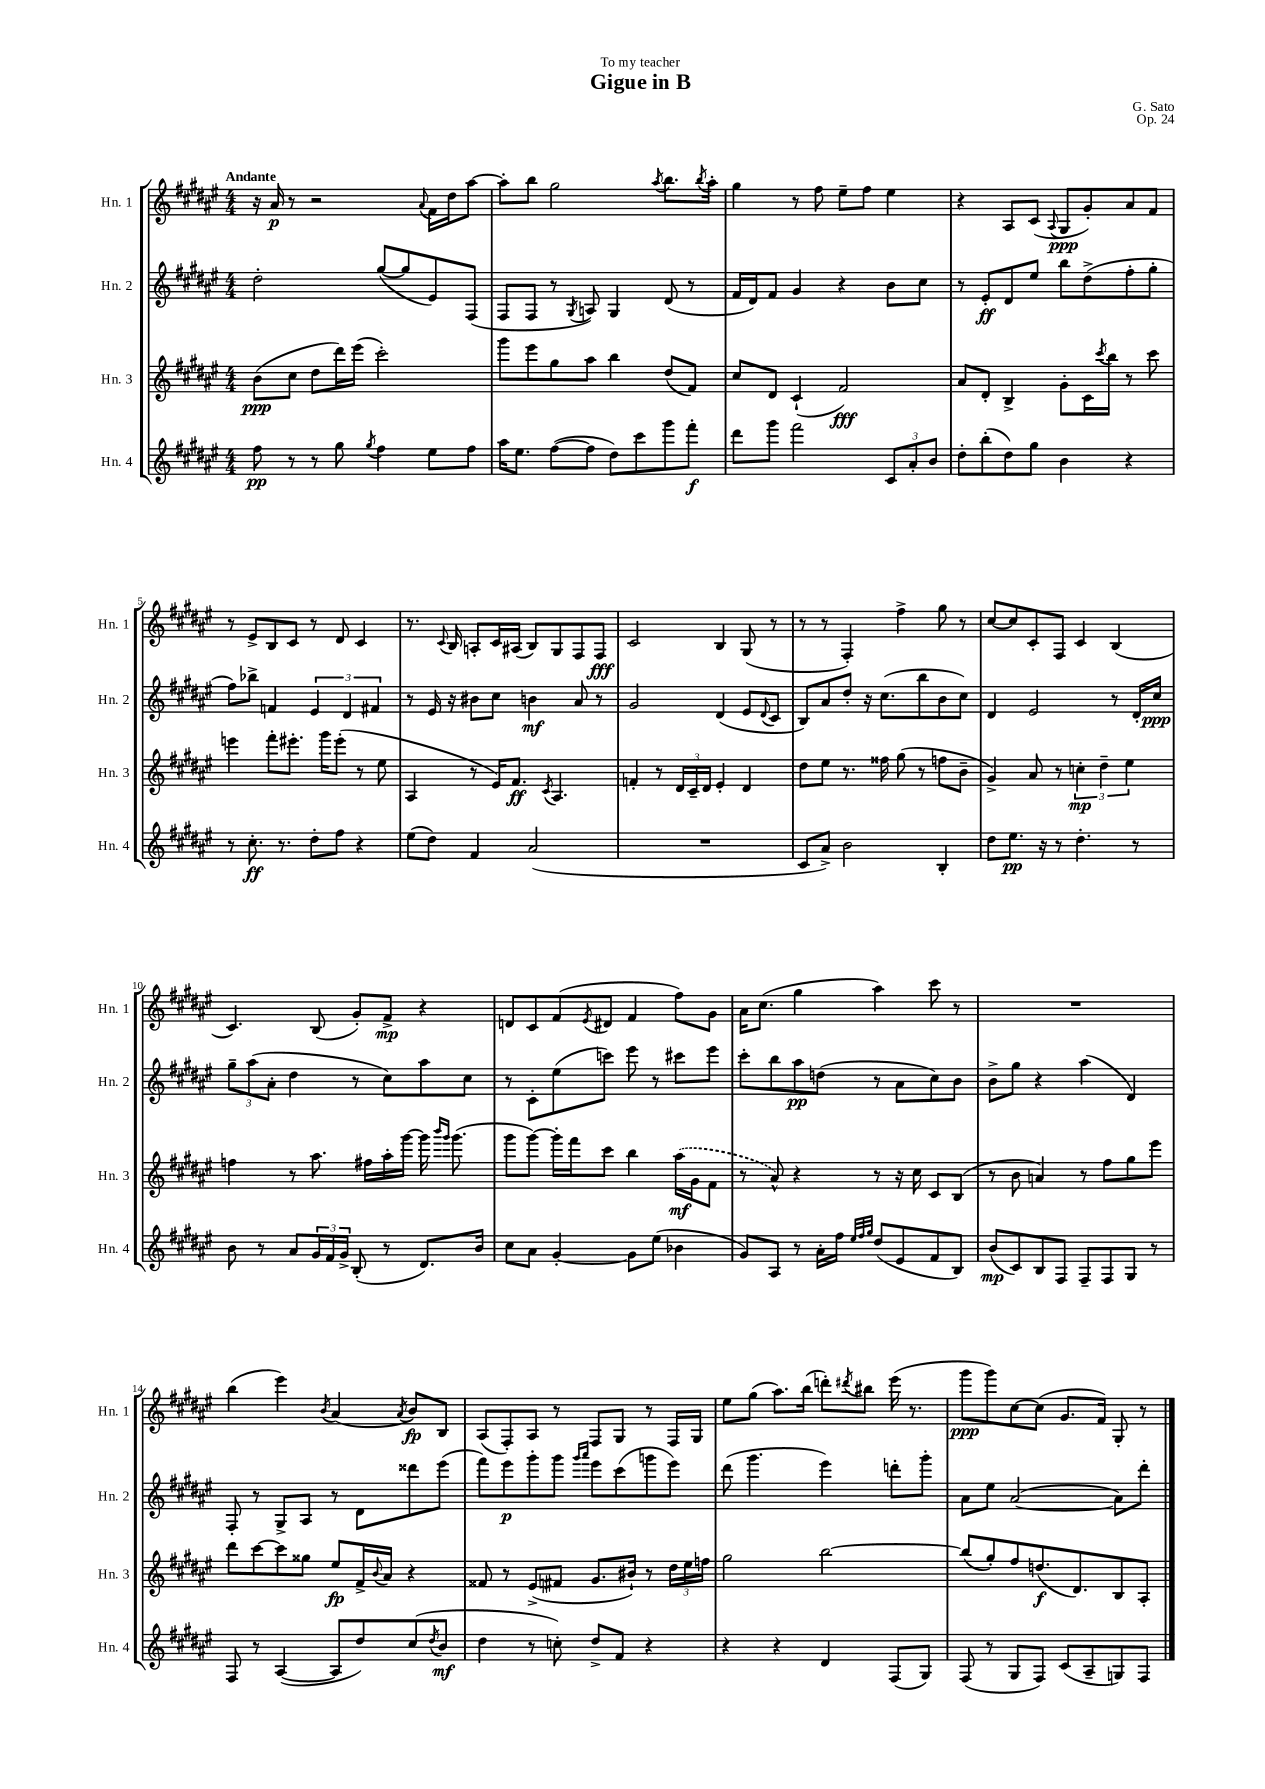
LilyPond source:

\header { title = "Gigue in B" composer = "G. Sato" dedication = "To my teacher" opus = "Op. 24" }
<<
\new StaffGroup <<
\new Staff = "s0" \with { instrumentName = "Hn. 1" shortInstrumentName = "Hn. 1" } {
    \clef treble \key fis \major \numericTimeSignature \time 4/4 \tempo "Andante"
    r16 ais'16\p r8 r2 \appoggiatura { ais'8 } fis'16 dis''16 ais''8~ |
    ais''8-. b''8 gis''2 \acciaccatura { ais''8 } b''8. \acciaccatura { b''8 } ais''16-. |
    gis''4 r8 fis''8 eis''8-- fis''8 eis''4 |
    r4 ais8 cis'8( \appoggiatura { ais8 } gis8\ppp gis'8-.) ais'8 fis'8 |
    r8 eis'8-> b8 cis'8 r8 dis'8 cis'4 |
    r8. \appoggiatura { cis'8 } b16 a8-. cis'16 ais16( b8) gis8 fis8 fis8\fff |
    cis'2 b4 gis8( r8 |
    r8 r8 fis4-.) fis''4-> gis''8 r8 |
    cis''8~ cis''8 cis'8-. fis8 cis'4 b4( |
    cis'4.) b8( gis'8-.) fis'8->\mp r4 |
    d'8 cis'8 fis'8( \acciaccatura { eis'8 } dis'8 fis'4 fis''8) gis'8 |
    ais'16 cis''8.( gis''4 ais''4) cis'''8 r8 |
    R1 |
    b''4( eis'''4) \acciaccatura { b'8 } ais'4( \acciaccatura { ais'8 } b'8\fp) b8 |
    ais8( fis8-.) ais8 r8 fis8 gis8 r8 fis16 gis16 |
    eis''8 gis''8( ais''8.) b''16( d'''8-.) \acciaccatura { dis'''8 } bis''8 eis'''16( r8. |
    gis'''8\ppp gis'''8) cis''8~ cis''8( gis'8. fis'16) gis8-. r8 \bar "|." |
}
\new Staff = "s1" \with { instrumentName = "Hn. 2" shortInstrumentName = "Hn. 2" } {
    \clef treble \key fis \major \numericTimeSignature \time 4/4
    dis''2-. gis''8~( gis''8 eis'8) fis8( |
    fis8 fis8 r8 \acciaccatura { gis8 } a8) gis4 dis'8( r8 |
    fis'16 dis'16) fis'8 gis'4 r4 b'8 cis''8 |
    r8 eis'8-.\ff dis'8 eis''8 b''8 dis''8->( fis''8-. gis''8-. |
    fis''8) bes''8-> f'4 \tuplet 3/2 { eis'4 dis'4 fis'4 } |
    r8 eis'16 r16 bis'8 cis''8 b'4\mf ais'8 r8 |
    gis'2 dis'4( eis'8 \appoggiatura { dis'8 } cis'8 |
    b8) ais'8 dis''8-. r16 cis''8.( b''8 b'8 cis''8) |
    dis'4 eis'2 r8 dis'16-. cis''16\ppp |
    \tuplet 3/2 { gis''8-- ais''8( ais'8-. } dis''4 r8 cis''8) ais''8 cis''8 |
    r8 cis'8-. eis''8( c'''8) eis'''8 r8 cis'''8 eis'''8 |
    cis'''8-. b''8 ais''8\pp d''8( r8 ais'8 cis''8) b'8 |
    b'8-> gis''8 r4 ais''4( dis'4) |
    fis8-. r8 gis8-> ais8 r8 dis'8 disis'''8 eis'''8( |
    fis'''8) eis'''8\p gis'''8-. gis'''8 \grace { gis'''16 ais'''16 } eis'''8 cis'''8( g'''8 eis'''8) |
    dis'''8( gis'''4. eis'''4) d'''8-. gis'''8-. |
    ais'8 eis''8 ais'2~( ais'8) dis'''8-. \bar "|." |
}
\new Staff = "s2" \with { instrumentName = "Hn. 3" shortInstrumentName = "Hn. 3" } {
    \clef treble \key fis \major \numericTimeSignature \time 4/4
    b'8\ppp( cis''8 dis''8 dis'''16) eis'''16( cis'''2-.) |
    gis'''8 eis'''8 gis''8 ais''8 b''4 dis''8( fis'8) |
    cis''8 dis'8 cis'4-!( fis'2\fff) |
    ais'8 dis'8-. b4-> gis'8-. cis'16 \acciaccatura { cis'''8 } b''16 r8 cis'''8 |
    e'''4 fis'''8-. eis'''8.-. gis'''16 eis'''8-.( r8 eis''8 |
    ais4 r8 eis'16) fis'8.\ff \acciaccatura { cis'8 } ais4. |
    f'4-. r8 \tuplet 3/2 { dis'16 cis'16-- dis'16 } eis'4-. dis'4 |
    dis''8 eis''8 r8. fisis''16 gis''8( r8 f''8 b'8-- |
    gis'4->) ais'8 r8 \tuplet 3/2 { c''4-.\mp dis''4-- eis''4 } |
    f''4 r8 ais''8. fis''16 ais''16-. gis'''16~ gis'''16 \grace { b'''16 gis'''16 } gis'''8.( |
    gis'''8 gis'''8~) gis'''16-. fis'''16 cis'''8 b''4 \once \slurDashed ais''16\mf( gis'16 fis'8 |
    r8 ais'8-^) r4 r8 r16 cis''16 cis'8 b8( |
    r8 b'8 a'4) r8 fis''8 gis''8 eis'''8 |
    dis'''8 cis'''8~ cis'''8 gisis''8 eis''8\fp fis'16-> \appoggiatura { b'8 } ais'16 r4 |
    fisis'8 r8 eis'8->( fis'8 gis'8. bis'16-!) r8 \tuplet 3/2 { dis''16 eis''16 f''16 } |
    gis''2 b''2~ |
    b''8( gis''8-.) fis''8 d''8.\f( dis'8.) b8 ais8-. \bar "|." |
}
\new Staff = "s3" \with { instrumentName = "Hn. 4" shortInstrumentName = "Hn. 4" } {
    \clef treble \key fis \major \numericTimeSignature \time 4/4
    fis''8\pp r8 r8 gis''8 \acciaccatura { gis''8 } fis''4 eis''8 fis''8 |
    ais''16 eis''8. fis''8~( fis''8 dis''8) cis'''8 gis'''8 fis'''8-.\f |
    dis'''8 gis'''8 fis'''2 \tuplet 3/2 { cis'8 ais'8-. b'8 } |
    dis''8-. b''8-.( dis''8) gis''8 b'4 r4 |
    r8 cis''8.-.\ff r8. dis''8-. fis''8 r4 |
    eis''8( dis''8) fis'4 ais'2( |
    R1 |
    cis'8 ais'8->) b'2 b4-. |
    dis''8 eis''8.\pp r16 r8 dis''4.-. r8 |
    b'8 r8 ais'8 \tuplet 3/2 { gis'16 fis'16 gis'16-> } b8-.( r8 dis'8.) b'16 |
    cis''8 ais'8 gis'4~-. gis'8 eis''8( bes'4 |
    gis'8) ais8 r8 ais'16-. fis''16 \grace { eis''32 fis''32 gis''32 } dis''8( eis'8 fis'8 b8) |
    b'8\mp( cis'8) b8 fis8 fis8-- fis8 gis8 r8 |
    fis8 r8 ais4~( ais8 dis''8) cis''8( \acciaccatura { dis''8 } b'8\mf |
    dis''4 r8 c''8-.) dis''8-> fis'8 r4 |
    r4 r4 dis'4 fis8( gis8) |
    fis8( r8 gis8 fis8) cis'8( ais8-- g8) fis8 \bar "|." |
}
>>
>>
